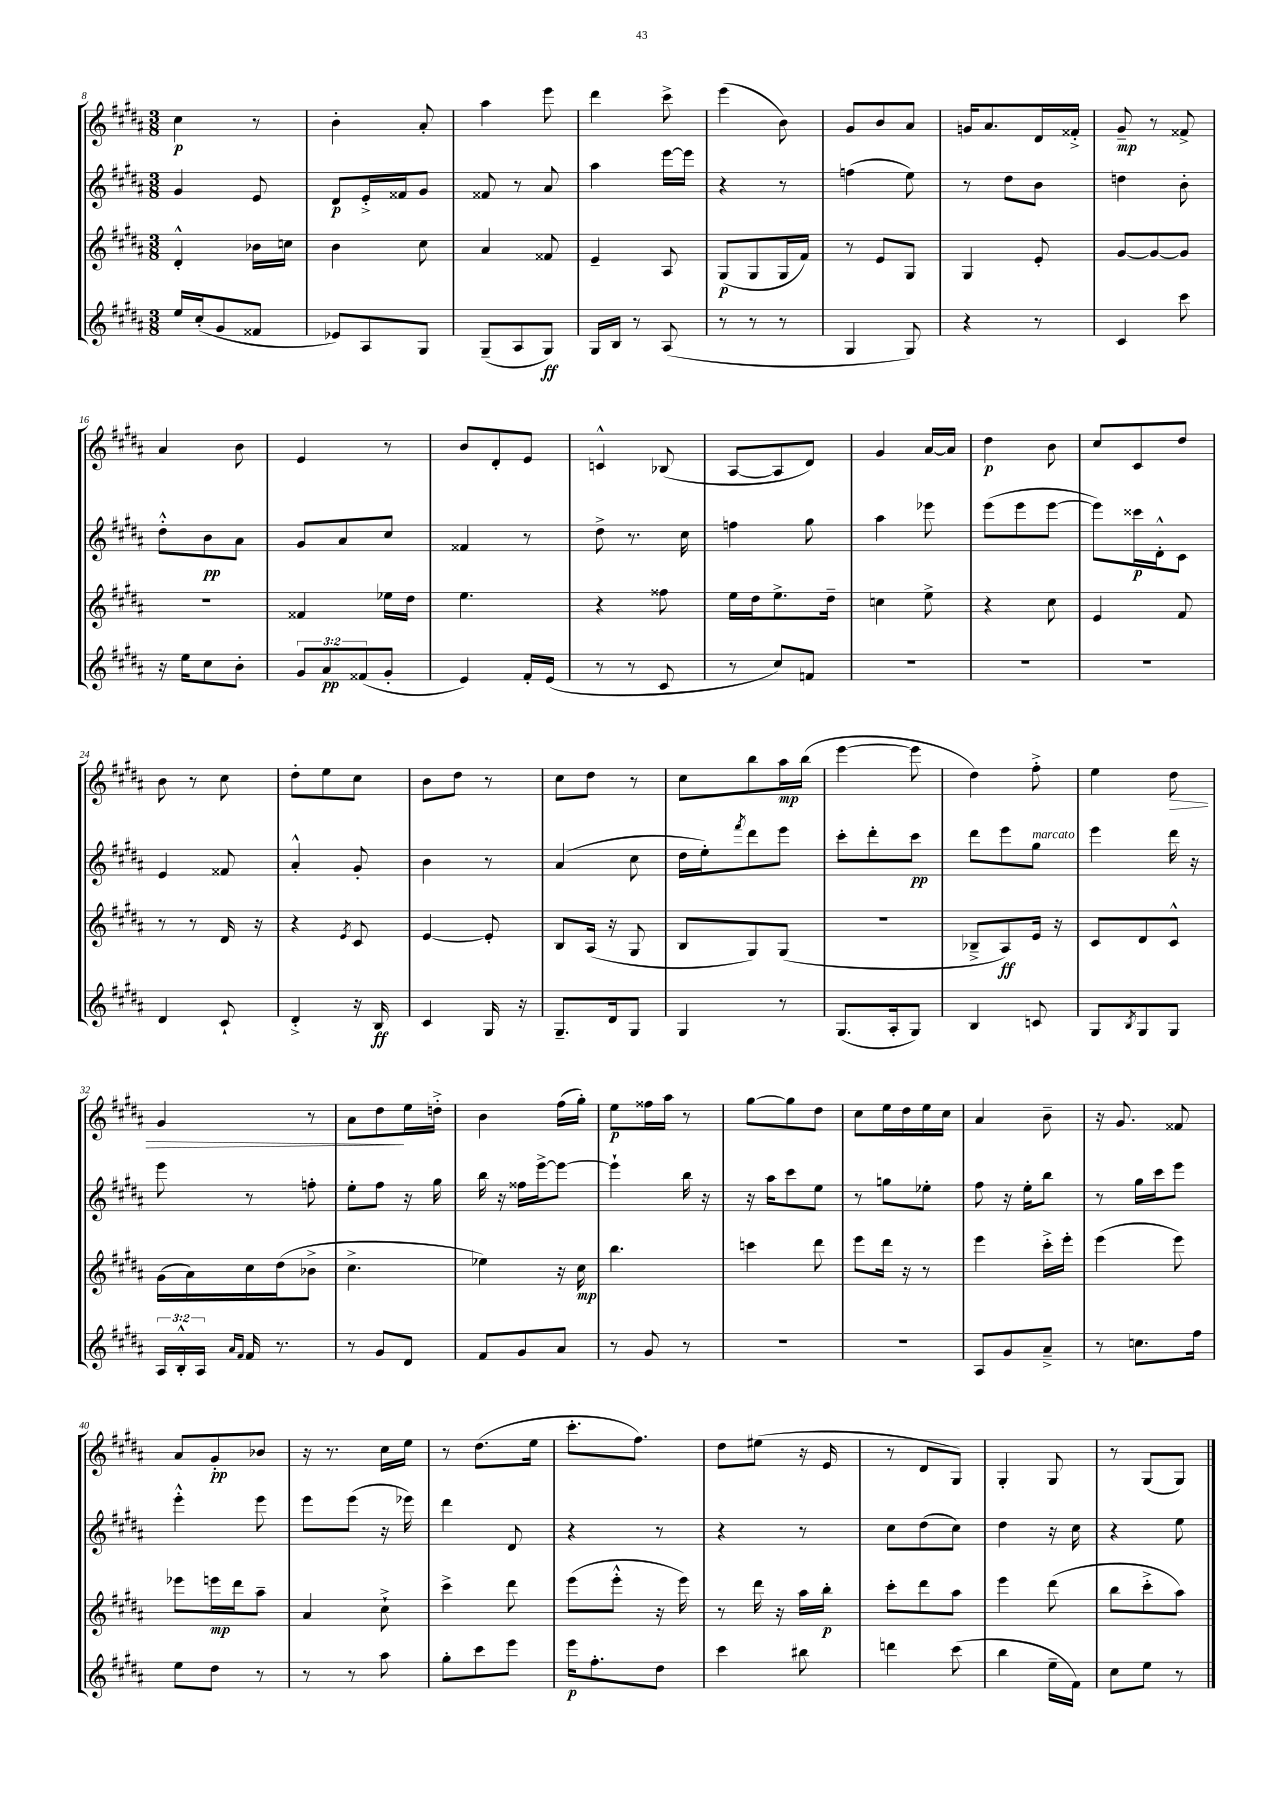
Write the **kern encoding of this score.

**kern	**kern	**kern	**kern
*staff4	*staff3	*staff2	*staff1
*clefG2	*clefG2	*clefG2	*clefG2
*k[f#c#g#d#a#]	*k[f#c#g#d#a#]	*k[f#c#g#d#a#]	*k[f#c#g#d#a#]
*M3/8	*M3/8	*M3/8	*M3/8
16ee	4d#'^^	4g#	4cc#
(16cc#'	.	.	.
8g#	.	.	.
8f##	16b-	8e	8r
.	16cc	.	.
=	=	=	=
8e-)	4b	8d#	4b'
8A#	.	16e'^	.
.	.	16f##	.
8G#	8cc#	8g#	8a#'
=	=	=	=
(8G#~	4a#	8f##	4aa#
8A#	.	8r	.
8G#)	8f##	8a#	8eee
=	=	=	=
16G#	4e~	4aa#	4ddd#
16B	.	.	.
8r	.	.	.
(8A#	8A#	[16eee	8ccc#^
.	.	16eee]	.
=	=	=	=
8r	(8G#	4r	(4eee
8r	8G#	.	.
8r	16G#	8r	8b)
.	16f#)	.	.
=	=	=	=
4G#	8r	(4ff	8g#
.	8e	.	8b
8G#)	8G#	8ee)	8a#
=	=	=	=
4r	4G#	8r	16g
.	.	.	8.a#
.	.	8dd#	.
8r	8e'	8b	16d#
.	.	.	16f##'^
=	=	=	=
4c#	[8g#	4dd	8g#~
.	8g#_	.	8r
8ccc#	8g#]	8b'	8f##^
=	=	=	=
16r	4.r	8dd#'^^	4a#
16ee	.	.	.
8cc#	.	8b	.
8b'	.	8a#	8b
=	=	=	=
12g#	4f##	8g#	4e
12a#	.	.	.
.	.	8a#	.
(12f##	.	.	.
8g#'	16ee-	8cc#	8r
.	16dd#	.	.
=	=	=	=
4e)	4.ee	4f##	8b
.	.	.	8d#'
16f#'	.	8r	8e
(16e	.	.	.
=	=	=	=
8r	4r	8dd#^	4c^^
8r	.	8.r	.
8c#	8ff##	.	(8B-
.	.	16cc#	.
=	=	=	=
8r	16ee	4ff	[8A#
.	16dd#	.	.
8cc#)	8.ee^	.	8A#]
8f	.	8gg#	8d#)
.	16dd#~	.	.
=	=	=	=
4.r	4cc	4aa#	4g#
.	8ee^	8eee-	[16a#
.	.	.	16a#]
=	=	=	=
4.r	4r	(8eee	4dd#
.	.	8eee	.
.	8cc#	[8eee	8b
=	=	=	=
4.r	4e	8eee])	8cc#
.	.	16ccc##	8c#
.	.	16d#'^^	.
.	8f#	8c#	8dd#
=	=	=	=
4d#	8r	4e	8b
.	8r	.	8r
8c#`	16d#	8f##	8cc#
.	16r	.	.
=	=	=	=
4d#'^	4r	4a#'^^	8dd#'
.	.	.	8ee
.	8qe	.	.
16r	8c#	8g#'	8cc#
16B	.	.	.
=	=	=	=
4c#	[4e	4b	8b
.	.	.	8dd#
16G#	8e']	8r	8r
16r	.	.	.
=	=	=	=
8.G#~	8B	(4a#	8cc#
.	(16A#	.	8dd#
16d#	16r	.	.
8G#	8G#	8cc#	8r
=	=	=	=
4G#	8B	16dd#	8cc#
.	.	16ee')	.
.	.	8qfff#	.
.	8G#)	8ddd#	8bb
8r	(8G#	8eee	16aa#
.	.	.	(16bb
=	=	=	=
(8.G#	4.r	8ccc#'	[4eee
.	.	8ddd#'	.
16A#'	.	.	.
8G#)	.	8ccc#	8eee]
=	=	=	=
4B	8B-~^	8ddd#	4dd#)
.	8A#)	8eee	.
8c	16e	8gg#	8ff#'^
.	16r	.	.
=	=	=	=
8G#	8c#	4eee	4ee
8qB	.	.	.
8G#	8d#	.	.
8G#	8c#^^	16ddd#	8dd#
.	.	16r	.
=	=	=	=
24A#	(16g#	8eee	4g#
24B'^^	.	.	.
.	16a#)	.	.
24A#	.	.	.
16qqa#	.	.	.
16qqf#	.	.	.
16f#	16cc#	8r	.
8.r	(16dd#	.	.
.	8b-^	8ff'	8r
=	=	=	=
8r	4.cc#^	8ee'	8a#
8g#	.	8ff#	8dd#
8d#	.	16r	16ee
.	.	16gg#	16dd'^
=	=	=	=
8f#	4ee-)	16bb	4b
.	.	16r	.
8g#	.	16ff##	.
.	.	[16eee^	.
8a#	16r	8eee_	(16ff#
.	16cc#	.	16gg#')
=	=	=	=
8r	4.bb	4eee`]	8ee
8g#	.	.	16ff##
.	.	.	16aa#
8r	.	16bb	8r
.	.	16r	.
=	=	=	=
4.r	4ccc	16r	[8gg#
.	.	16aa#	.
.	.	8ccc#	8gg#]
.	8ddd#	8ee	8dd#
=	=	=	=
4.r	8eee	8r	8cc#
.	16ddd#	8gg	16ee
.	16r	.	16dd#
.	8r	8ee-'	16ee
.	.	.	16cc#
=	=	=	=
8A#	4eee	8ff#	4a#
8g#	.	16r	.
.	.	16ee'	.
8a#~^	16ccc#'^	8bb	8b~
.	16eee'	.	.
=	=	=	=
8r	(4eee	8r	16r
.	.	.	8.g#
8.cc	.	16gg#	.
.	.	16ccc#	.
.	8eee)	8eee	8f##
16ff#	.	.	.
=	=	=	=
8ee	8eee-	4eee'^^	8a#
8dd#	16eee	.	8g#'
.	16ddd#	.	.
8r	8aa#~	8eee	8b-
=	=	=	=
8r	4a#	8eee	16r
.	.	.	8.r
8r	.	(8eee	.
8aa#	8cc#`^	16r	16cc#
.	.	16eee-)	16ee
=	=	=	=
8gg#'	4ccc#^	4ddd#	8r
8ccc#	.	.	(8.dd#
8eee	8ddd#	8d#	.
.	.	.	16ee
=	=	=	=
16eee	(8eee	4r	8.ccc#'
8.ff#'	.	.	.
.	8eee'^^	.	.
.	.	.	8.ff#)
8dd#	16r	8r	.
.	16eee)	.	.
=	=	=	=
4ccc#	8r	4r	8dd#
.	16ddd#	.	(8ee#
.	16r	.	.
8bb#	16aa#	8r	16r
.	16bb'	.	16e
=	=	=	=
4ddd	8ccc#'	8cc#	8r
.	8ddd#	(8dd#	8d#
(8ccc#	8aa#	8cc#)	8G#)
=	=	=	=
4bb	4eee	4dd#	4G#'
16ee~	(8ddd#	16r	8G#
16f#)	.	16cc#	.
=	=	=	=
8cc#	8bb	4r	8r
8ee	8ccc#'^	.	(8G#
8r	8aa#)	8ee	8G#)
==	==	==	==
*-	*-	*-	*-
